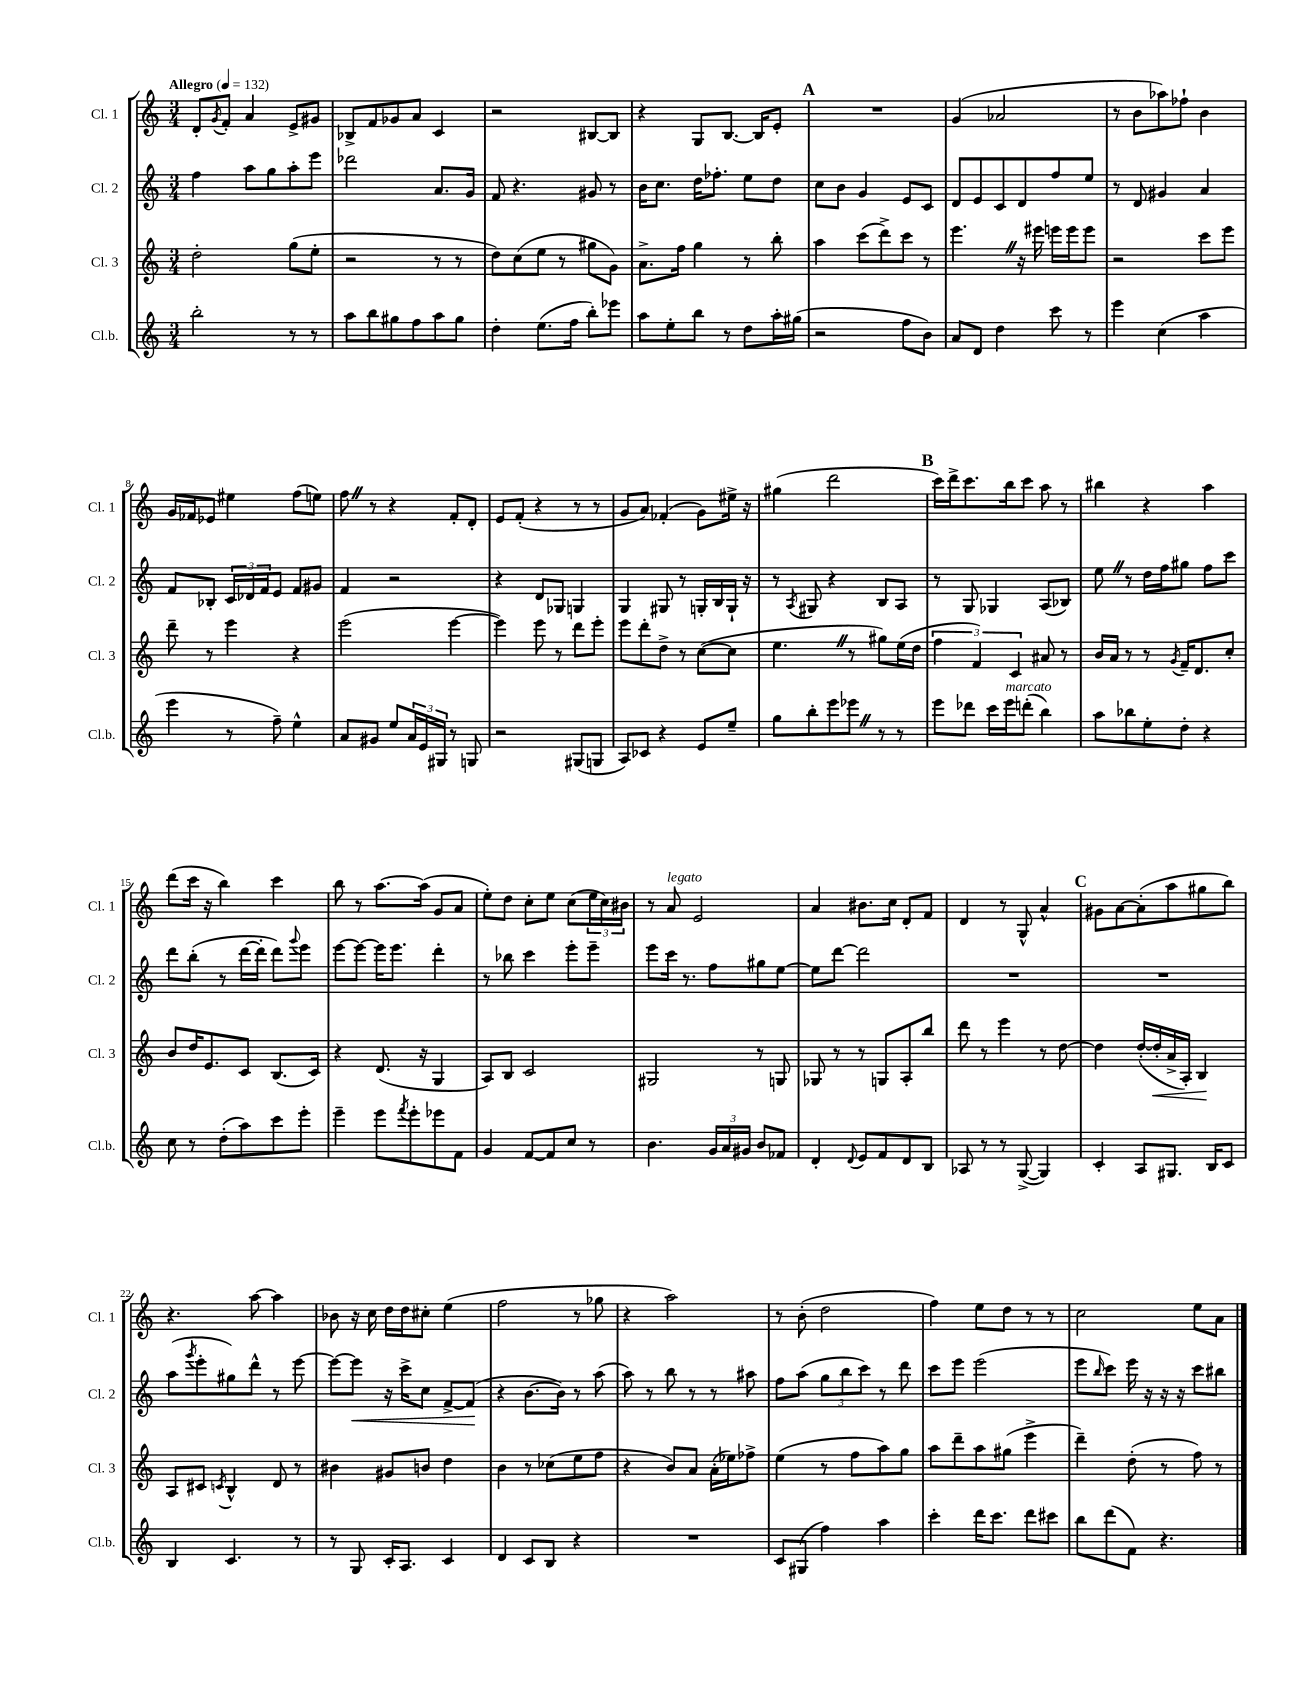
<<
\new StaffGroup <<
\new Staff = "s0" \with { instrumentName = "Cl. 1" shortInstrumentName = "Cl. 1" } {
    \clef treble \key c \major \numericTimeSignature \time 3/4 \tempo "Allegro" 4 = 132
    d'8-. \acciaccatura { g'8 } f'8-. a'4 e'8-> gis'8 |
    bes8-> f'8 ges'8 a'8 c'4 |
    r2 bis8~ bis8 |
    r4 g8 b8.~ b16 e'8-. |
    \mark \markup { \bold "A" } R2. |
    g'4( aes'2 |
    r8 b'8 aes''8) fes''8-! b'4 |
    g'16 fes'16 ees'8 eis''4 f''8( e''8) |
    f''8 \once \override BreathingSign.text = \markup { \musicglyph "scripts.caesura.straight" } \breathe r8 r4 f'8-. d'8-. |
    e'8 f'8-.( r4 r8 r8 |
    g'8 a'8) fes'4-.( g'8) eis''16-> r16 |
    gis''4( d'''2 |
    \mark \markup { \bold "B" } c'''16) d'''16-> c'''8. b''16 c'''8 a''8 r8 |
    bis''4 r4 a''4 |
    d'''8( c'''16 r16 b''4) c'''4 |
    b''8 r8 a''8.~ a''16( g'8 a'8 |
    e''8-.) d''8 c''8-. e''8 c''8( \tuplet 3/2 { e''16 c''16) bis'16 } |
    r8 a'8^\markup { \italic "legato" } e'2 |
    a'4 bis'8. c''16 d'8-. f'8 |
    d'4 r8 g8-^ a'4-^ |
    \mark \markup { \bold "C" } gis'8 a'8~ a'8-.( a''8 gis''8 b''8) |
    r4. a''8~ a''4 |
    bes'8 r16 c''16 d''16 d''16 cis''8-. e''4( |
    f''2 r8 ges''8 |
    r4 a''2) |
    r8 b'8-.( d''2 |
    f''4) e''8 d''8 r8 r8 |
    c''2 e''8 a'8 \bar "|." |
}
\new Staff = "s1" \with { instrumentName = "Cl. 2" shortInstrumentName = "Cl. 2" } {
    \clef treble \key c \major \numericTimeSignature \time 3/4
    f''4 a''8 g''8 a''8-. e'''8 |
    des'''2 a'8. g'16 |
    f'8 r4. gis'8 r8 |
    b'16 c''8. d''16 fes''8.-. e''8 d''8 |
    \mark \markup { \bold "A" } c''8 b'8 g'4 e'8 c'8 |
    d'8 e'8 c'8 d'8 f''8 e''8 |
    r8 d'8 gis'4 a'4 |
    f'8 bes8-. \tuplet 3/2 { c'16 des'16 f'16 } e'8 f'8 gis'8 |
    f'4 r2 |
    r4 d'8 ges8 g4 |
    g4 gis8 r8 g16-. b16 g16-! r16 |
    r8 \acciaccatura { a8 } gis8 r4 b8 a8 |
    \mark \markup { \bold "B" } r8 g8 ges4 a8( bes8) |
    e''8 \once \override BreathingSign.text = \markup { \musicglyph "scripts.caesura.straight" } \breathe r8 d''16 f''16 gis''8 f''8 c'''8 |
    d'''8 b''8-.( r8 d'''16~ d'''16-. d'''8) \appoggiatura { g'''8 } e'''8 |
    e'''8~ e'''8~ e'''16 e'''8. d'''4-. |
    r8 bes''8 c'''4 e'''8-. e'''8-- |
    e'''8 c'''16 r8. f''8 gis''8 e''8~ |
    e''8 d'''8~ d'''2 |
    R2. |
    \mark \markup { \bold "C" } R2. |
    a''8( \acciaccatura { g'''8 } e'''8-. gis''8) d'''8-^ r8 e'''8~ |
    e'''8~ e'''8\< r16 c'''16-> c''8 f'8~-> f'8\!( |
    r4 b'8.~ b'16) r8 a''8( |
    a''8) r8 b''8 r8 r8 ais''8 |
    f''8 a''8( \tuplet 3/2 { g''8 b''8 c'''8) } r8 d'''8 |
    c'''8 e'''8 e'''2( |
    e'''8 \grace { b''16 } c'''8) e'''16 r16 r16 r16 c'''8 bis''8 \bar "|." |
}
\new Staff = "s2" \with { instrumentName = "Cl. 3" shortInstrumentName = "Cl. 3" } {
    \clef treble \key c \major \numericTimeSignature \time 3/4
    d''2-. g''8( e''8-. |
    r2 r8 r8 |
    d''8) c''8( e''8 r8 gis''8 g'8) |
    a'8.-> f''16 g''4 r8 b''8-. |
    \mark \markup { \bold "A" } a''4 c'''8( d'''8->) c'''8 r8 |
    e'''4. \once \override BreathingSign.text = \markup { \musicglyph "scripts.caesura.straight" } \breathe r16 eis'''16 e'''16 e'''16 e'''8 |
    r2 c'''8 e'''8 |
    d'''8-- r8 e'''4 r4 |
    e'''2( e'''4~ |
    e'''4) e'''8 r8 d'''8 e'''8-. |
    e'''8 d'''8-. d''8-> r8 c''8~( c''8 |
    e''4. \once \override BreathingSign.text = \markup { \musicglyph "scripts.caesura.straight" } \breathe r8 gis''8) e''16( d''16 |
    \mark \markup { \bold "B" } \tuplet 3/2 { f''4 f'4) c'4 } ais'8 r8 |
    b'16 a'16 r8 r8 \acciaccatura { g'8 } f'16-- d'8. c''8-. |
    b'8 d''16 e'8. c'8 b8.( c'16) |
    r4 d'8.( r16 g4 |
    a8) b8 c'2 |
    gis2 r8 g8 |
    ges8 r8 r8 g8 a8-. b''8 |
    d'''8 r8 e'''4 r8 d''8~ |
    \mark \markup { \bold "C" } d''4 d''16~-.( d''16-.\< a'16-> a16-.) b4\! |
    a8 cis'8 \acciaccatura { c'8 } b4-^ d'8 r8 |
    bis'4 gis'8 b'8 d''4 |
    b'4 r8 ces''8( e''8 f''8 |
    r4 b'8) a'8 a'16-.( ees''16) fes''8-> |
    e''4( r8 f''8 a''8) g''8 |
    a''8 d'''8-- a''8 gis''8( e'''4-> |
    d'''4--) d''8-.( r8 f''8) r8 \bar "|." |
}
\new Staff = "s3" \with { instrumentName = "Cl.b." shortInstrumentName = "Cl.b." } {
    \clef treble \key c \major \numericTimeSignature \time 3/4
    b''2-. r8 r8 |
    a''8 b''8 gis''8 f''8 a''8 gis''8 |
    d''4-. e''8.( f''16 b''8-.) ees'''8 |
    a''8 e''8-. b''8 r8 d''8 a''16-. gis''16( |
    \mark \markup { \bold "A" } r2 f''8 b'8) |
    a'8 d'8 d''4 c'''8 r8 |
    e'''4 c''4( a''4 |
    e'''4 r8 f''8--) e''4-^ |
    a'8 gis'8 e''8 \tuplet 3/2 { a'16 e'16 gis16 } r8 g8 |
    r2 gis8( g8 |
    a8) ces'8 r4 e'8 e''8-- |
    g''8 b''8-. e'''8 ees'''8 \once \override BreathingSign.text = \markup { \musicglyph "scripts.caesura.straight" } \breathe r8 r8 |
    \mark \markup { \bold "B" } e'''8 des'''8 c'''16 e'''16^\markup { \italic "marcato" } d'''8-.( b''4) |
    a''8 bes''8 e''8-. d''8-. r4 |
    c''8 r8 d''8-.( a''8) c'''8 e'''8-. |
    e'''4-- e'''8 \acciaccatura { f'''8 } e'''8-. ees'''8 f'8 |
    g'4 f'8~ f'8 c''8 r8 |
    b'4. \tuplet 3/2 { g'16 a'16 gis'16 } b'8 fes'8 |
    d'4-. \appoggiatura { d'8 } e'8 f'8 d'8 b8 |
    aes8 r8 r8 g8~->( g4) |
    \mark \markup { \bold "C" } c'4-. a8 gis8. b16 c'8 |
    b4 c'4. r8 |
    r8 g8 c'16-. a8. c'4 |
    d'4 c'8 b8 r4 |
    R2. |
    c'8 gis8( f''4) a''4 |
    c'''4-. d'''16 c'''8. d'''8 cis'''8 |
    b''8 d'''8( f'8) r4. \bar "|." |
}
>>
>>
